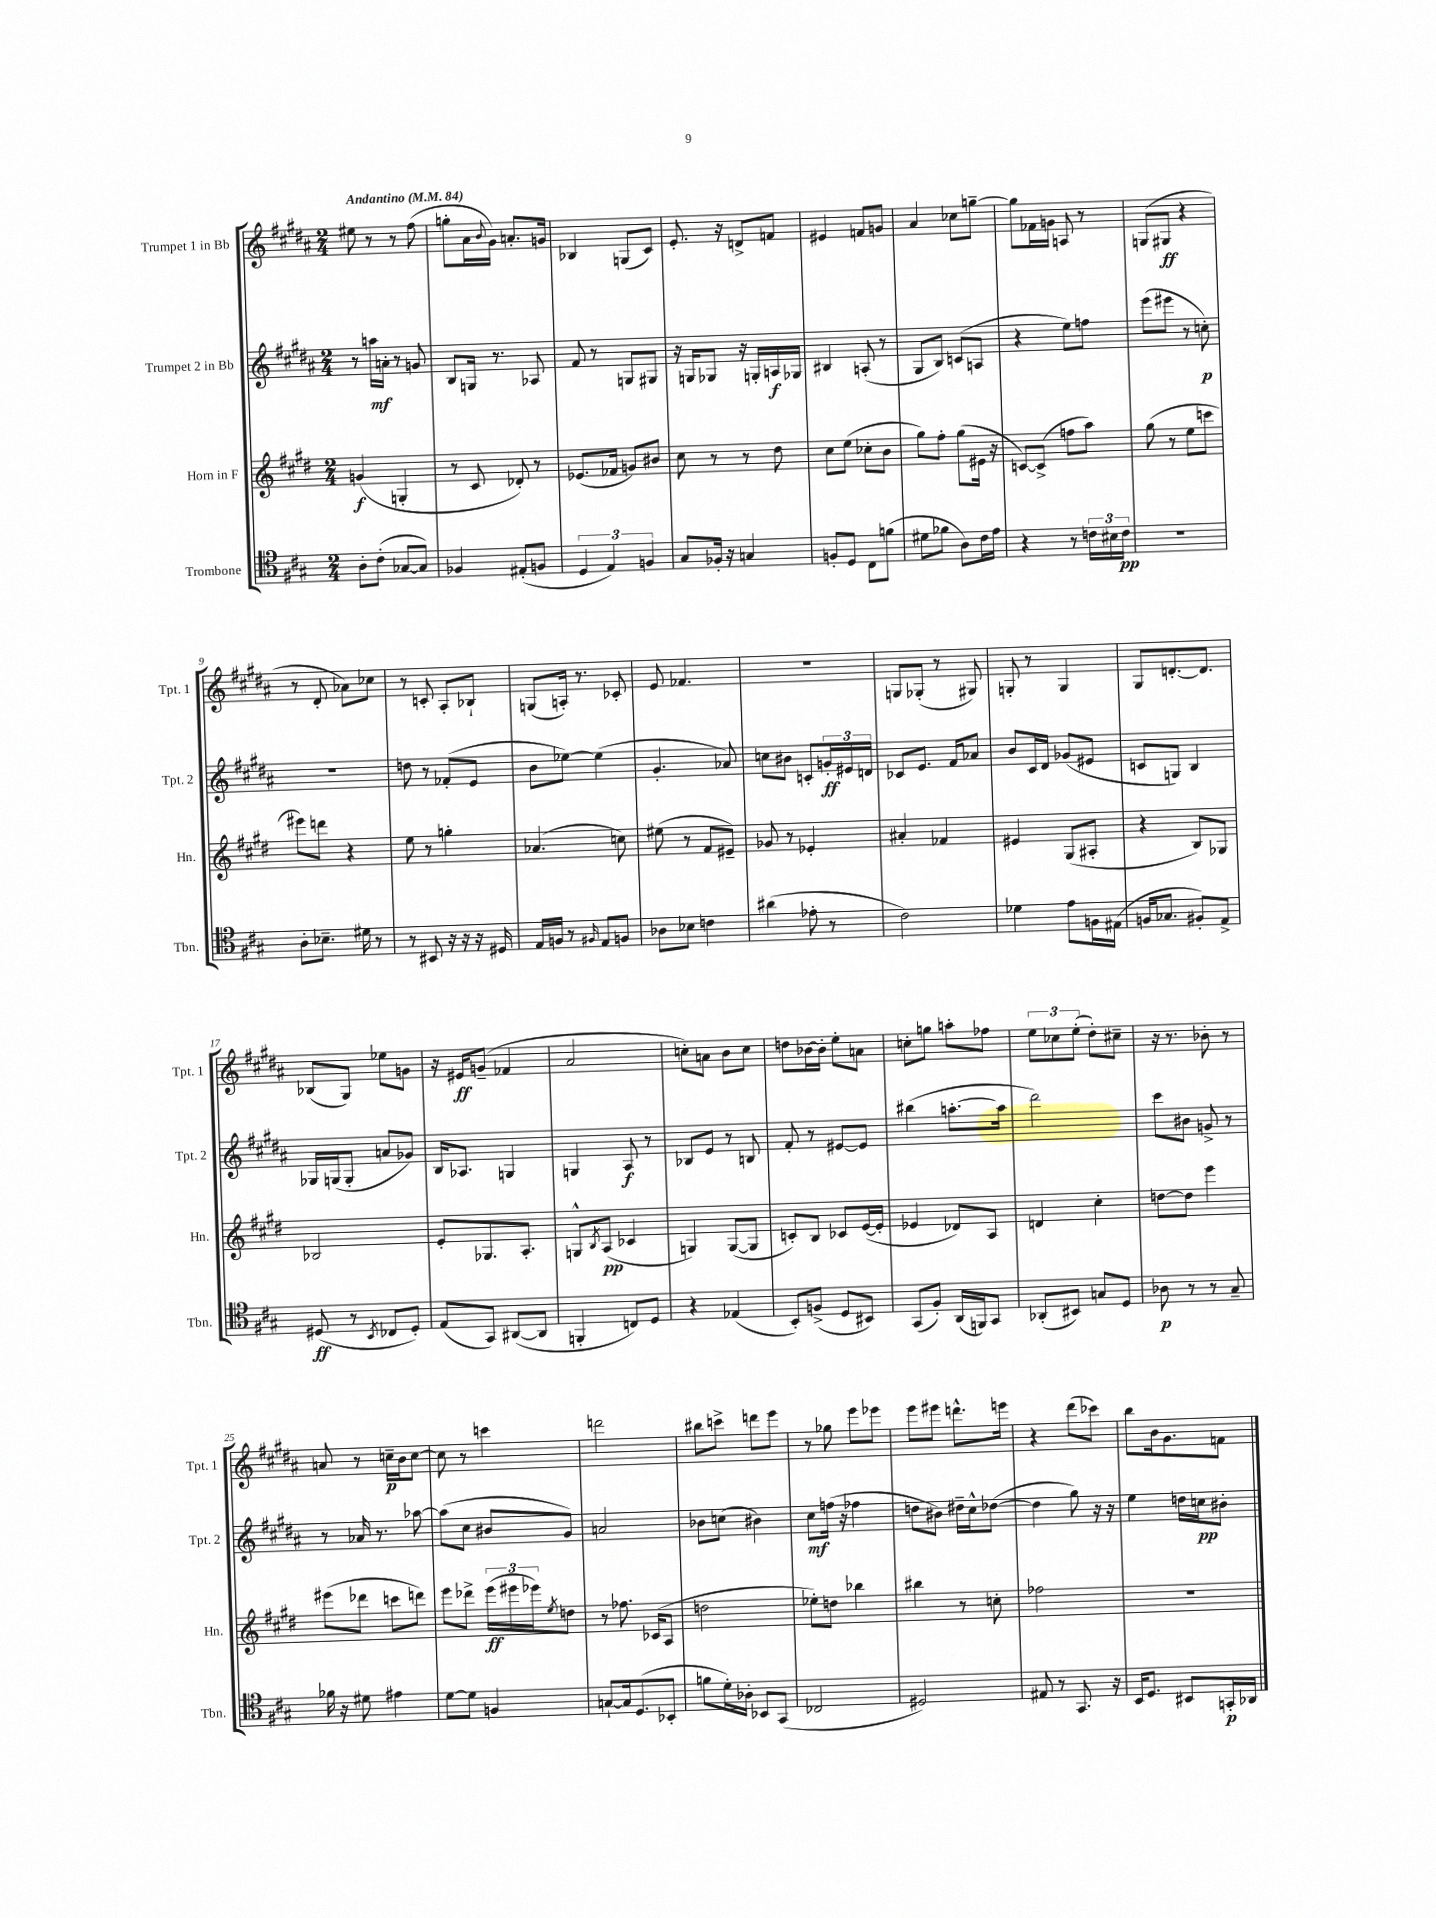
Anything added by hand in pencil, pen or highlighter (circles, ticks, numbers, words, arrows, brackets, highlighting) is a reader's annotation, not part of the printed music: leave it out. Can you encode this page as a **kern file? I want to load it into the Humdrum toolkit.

**kern	**kern	**kern	**kern
*staff4	*staff3	*staff2	*staff1
*clefC4	*clefG2	*clefG2	*clefG2
*k[f#c#g#]	*k[f#c#g#d#]	*k[f#c#g#d#a#]	*k[f#c#g#d#a#]
*M2/4	*M2/4	*M2/4	*M2/4
*MM84	*MM84	*MM84	*MM84
8A'\L	(4g/	8r	8ee#\
(8c#'\J	.	16aa\LL	8r
.	.	16a'\JJ	.
[8G-/L	4G'/	8r	8r
8G-/]J)	.	8g/	(8ff#\
=	=	=	=
4F-/	8r	8B/L	8gg'\L
.	8c#/	16G/Jk	16a#\L
.	.	.	8qqb/
.	.	8.r	16g#\JJ)
(8E#'/L	8d-'/)	.	8.a'/L
8F/J	8r	8A-/	.
.	.	.	16g/Jk
=	=	=	=
6D/	(8.e-/L	8f#/	4B-/
.	.	8r	.
6E/)	.	.	.
.	16f-/Jk	.	.
.	8g/L)	8G/L	(8G/L
6F/	.	.	.
.	8b#/J	8G#/J	8c#/J)
=	=	=	=
8G#/L	8cc#\	16r	8.e'/
.	.	16G/LK	.
16F-'/Jk	8r	8G-/J	.
16r	.	.	16r
4G/	8r	16r	8d^/L
.	.	16G'/LL	.
.	8dd#\	16A/	8f/J
.	.	16G-/JJ	.
=	=	=	=
8F'/L	8cc#\L	4B#/	4e#/
8D/J	(8ee\J	.	.
8C#\L	8cc-'\L	(8A'/	8f/L
(8f\J	8b\J	8r	8g/J
=	=	=	=
8d#\L	8gg#\L)	8G#/L	4a#/
8f-\J	8ff#'\J	8B/J)	.
8A\L)	(8gg#\L	(8c/L	8cc-\L
16c#\L	16e#\Jk	8A/J	[8gg~\J
16e\JJ	16r	.	.
=	=	=	=
4r	[8c/L)	4r	8gg\]L
.	(8c^/]J	.	16f-\L
.	.	.	16g\JJ
8r	8ff\L	8ee\L)	8A/
24c\LL	8aa\J)	8ff\J	8r
24B#\	.	.	.
24c\JJ	.	.	.
=	=	=	=
2r	(8gg#\	(8eee\L	(8G/L
.	8r	8eee#\J	8G#/J
.	8ee\L	8r	4r
.	8ccc\J	8cc'\)	.
=	=	=	=
8A'\L	8eee#\L)	2r	8r
8.B-~\J	8ddd\J	.	8d#'/
.	4r	.	8a-\L)
16d#\	.	.	.
8r	.	.	8cc-\J
=	=	=	=
8r	8ee\	8dd\	8r
8BB#/	8r	8r	8c'/
16r	4gg'\	(8f-'/L	8A#'/L
16r	.	.	.
16r	.	8e/J	8B-`/J
16D#/	.	.	.
=	=	=	=
16E/LL	(4.a-/	8b\L	(8G/L
16F/JJ	.	.	.
8r	.	[8ee-\J)	16A'/Jk)
.	.	.	8.r
16qqF#/	.	.	.
8E/L	.	(4ee-\]	.
8F/J	8cc\)	.	8c-'/
=	=	=	=
8A-\L	(8ee#\	4.g#'/	8e/
8B-\J	8r	.	4.f-/
4c\	8f#/L	.	.
.	8e#~/J)	8a-/)	.
=	=	=	=
(4a#\	8g-/	8cc\L	2r
.	8r	8b#\J	.
8e-'\	4e-'/	8c'/L	.
8r	.	24g'/L	.
.	.	24e#/	.
.	.	24d/JJ	.
=	=	=	=
2c#\)	4a#'/	8c-/L	8G/L
.	.	8.e/J	(8G-'/J
.	4f-/	.	8r
.	.	16f#/LK	.
.	.	8a-/J	8G#/)
=	=	=	=
4d-\	4e#/	8b/L	8G'/
.	.	16c#/L	8r
.	.	16d#/JJ	.
8e\L	(8G#/L	(8g-/L	4G/
16F\L	8A#'/J	8e#/J	.
(16E#\JJ	.	.	.
=	=	=	=
16F/LK	4r	8c/L	8G#/L
8.G-/J	.	.	.
.	.	8G/J)	[8.d'/
8F#'/L)	8B/L)	4B/	.
.	.	.	8.d/]J
8E^/J	8G-/J	.	.
=	=	=	=
(8D#/	2B-/	16G-/LL	(8B-/L
.	.	(16G/J	.
8r	.	8G'/J	8G#/J)
8qBB/	.	.	.
8C-/L	.	8a/L	8ee-\L
8D#'/J)	.	8g-/J)	8g\J
=	=	=	=
(8E/L	8e'/L	16B/LK	16r
.	.	8.A-/J	16e#/LK
8GG#/J)	8.G-/	.	(8g~/J
([8AA#/L	.	4G/	4f-/
.	8.A'/J	.	.
8AA#/]J	.	.	.
=	=	=	=
4FF'/	8G^^/L	4G/	2a#/
.	8qB/	.	.
.	(8A/J	.	.
8C/L)	4c-/	8A#/	.
8D/J	.	8r	.
=	=	=	=
4r	4G/)	8B-/L	8cc'\L)
.	.	8e/J	8a\J
(4E-/	([8G/L	8r	8b\L
.	8G/]J	8B/	8cc\J
=	=	=	=
8BB'/L)	8c'/L)	8f#'/	8dd\L
(8F^/J	8B/J	8r	[16b-\L
.	.	.	16b-'\]JJ
8D/L	8c-/L	[8e#/L	8ee'\L
8BB#/J)	([16e/L	8e#/]J	8a\J
.	16e'/]JJ	.	.
=	=	=	=
(8GG#/L	4e-/	(4bb#\	8cc'\L
8F#'/J)	.	.	8gg\J
(16AA/LL	8d-/L)	[8.aa'\L	8aa'\L
16FF/J)	.	.	.
8GG#/J	8A/J	.	8ff-\J
.	.	16aa\]Jk	.
=	=	=	=
(8AA-'/L	4d/	2ddd#\)	12ee\L
.	.	.	12cc-\
8BB#/J)	.	.	.
.	.	.	(12ee'\J
8G/L	4cc#'\	.	8dd#'\L)
8D/J	.	.	8cc#~\J
=	=	=	=
8A-\	[8dd\L	8ccc#\L	16r
.	.	.	8.r
8r	8dd\]J	8b#\J	.
8r	4eee\	8g^/	8b-'\
8G#~/	.	8r	8r
=	=	=	=
16f-\	(8eee#\L	8r	8a/
16r	.	.	.
8d#\	8ddd-\J	16a-/	8r
.	.	8.r	.
4e#\	8ccc\L	.	16cc~\LL
.	.	.	16b\J
.	8ddd\J)	[8aa-\	[8cc\J
=	=	=	=
[8d\L	8eee\L	(8aa-\]L	8cc\]
8d\]J	8ddd-^\J	8cc#\J	8r
4F/	(24eee\LL	8b#/L	4ccc\
.	24eee#\	.	.
.	24eee-\J)	.	.
.	8qee/	.	.
.	8dd\J	8g#/J)	.
=	=	=	=
[8G`/L	8r	2a/	2ddd\
16G/]k	8.ff-\	.	.
(8.D/	.	.	.
.	(16c-/LK	.	.
8BB-'/J	8A/J	.	.
=	=	=	=
8f\L	2dd\	8b-\L	8bb#\L
16d'\L)	.	(8cc\J	8ccc^\J
16A-'\JJ	.	.	.
8BB-/L	.	4b#\)	8ddd\L
(8GG#/J	.	.	8eee\J
=	=	=	=
2C-/	8ee-'\L)	8cc#\L	8r
.	8dd\J	(16ff\Jk	8gg-\
.	.	16r	.
.	4bb-\	4ff-\	8eee\L
.	.	.	8eee-\J
=	=	=	=
2D#/)	4bb#\	8dd\L	8eee\L
.	.	8b#\J)	8eee#\J
.	8r	16dd#~\LL	8.ddd^^\L
.	.	16cc#^^\J	.
.	8cc'\	([8dd-\J	.
.	.	.	16eee\Jk
=	=	=	=
8E#/	2ff-\	4dd-\]	4r
8r	.	.	.
8.GG#/	.	8gg#\)	(8ddd#\L
.	.	16r	8ccc-\J)
16r	.	16r	.
=	=	=	=
16BB/LK	2r	4ee\	8bb\L
8.D/J	.	.	.
.	.	.	16b\k
.	.	.	8.g#\
8BB#/L	.	16dd\LL	.
.	.	16cc\J	.
16GG'/L	.	8b#'\J	8f\J
16AA-/JJ	.	.	.
==	==	==	==
*-	*-	*-	*-
